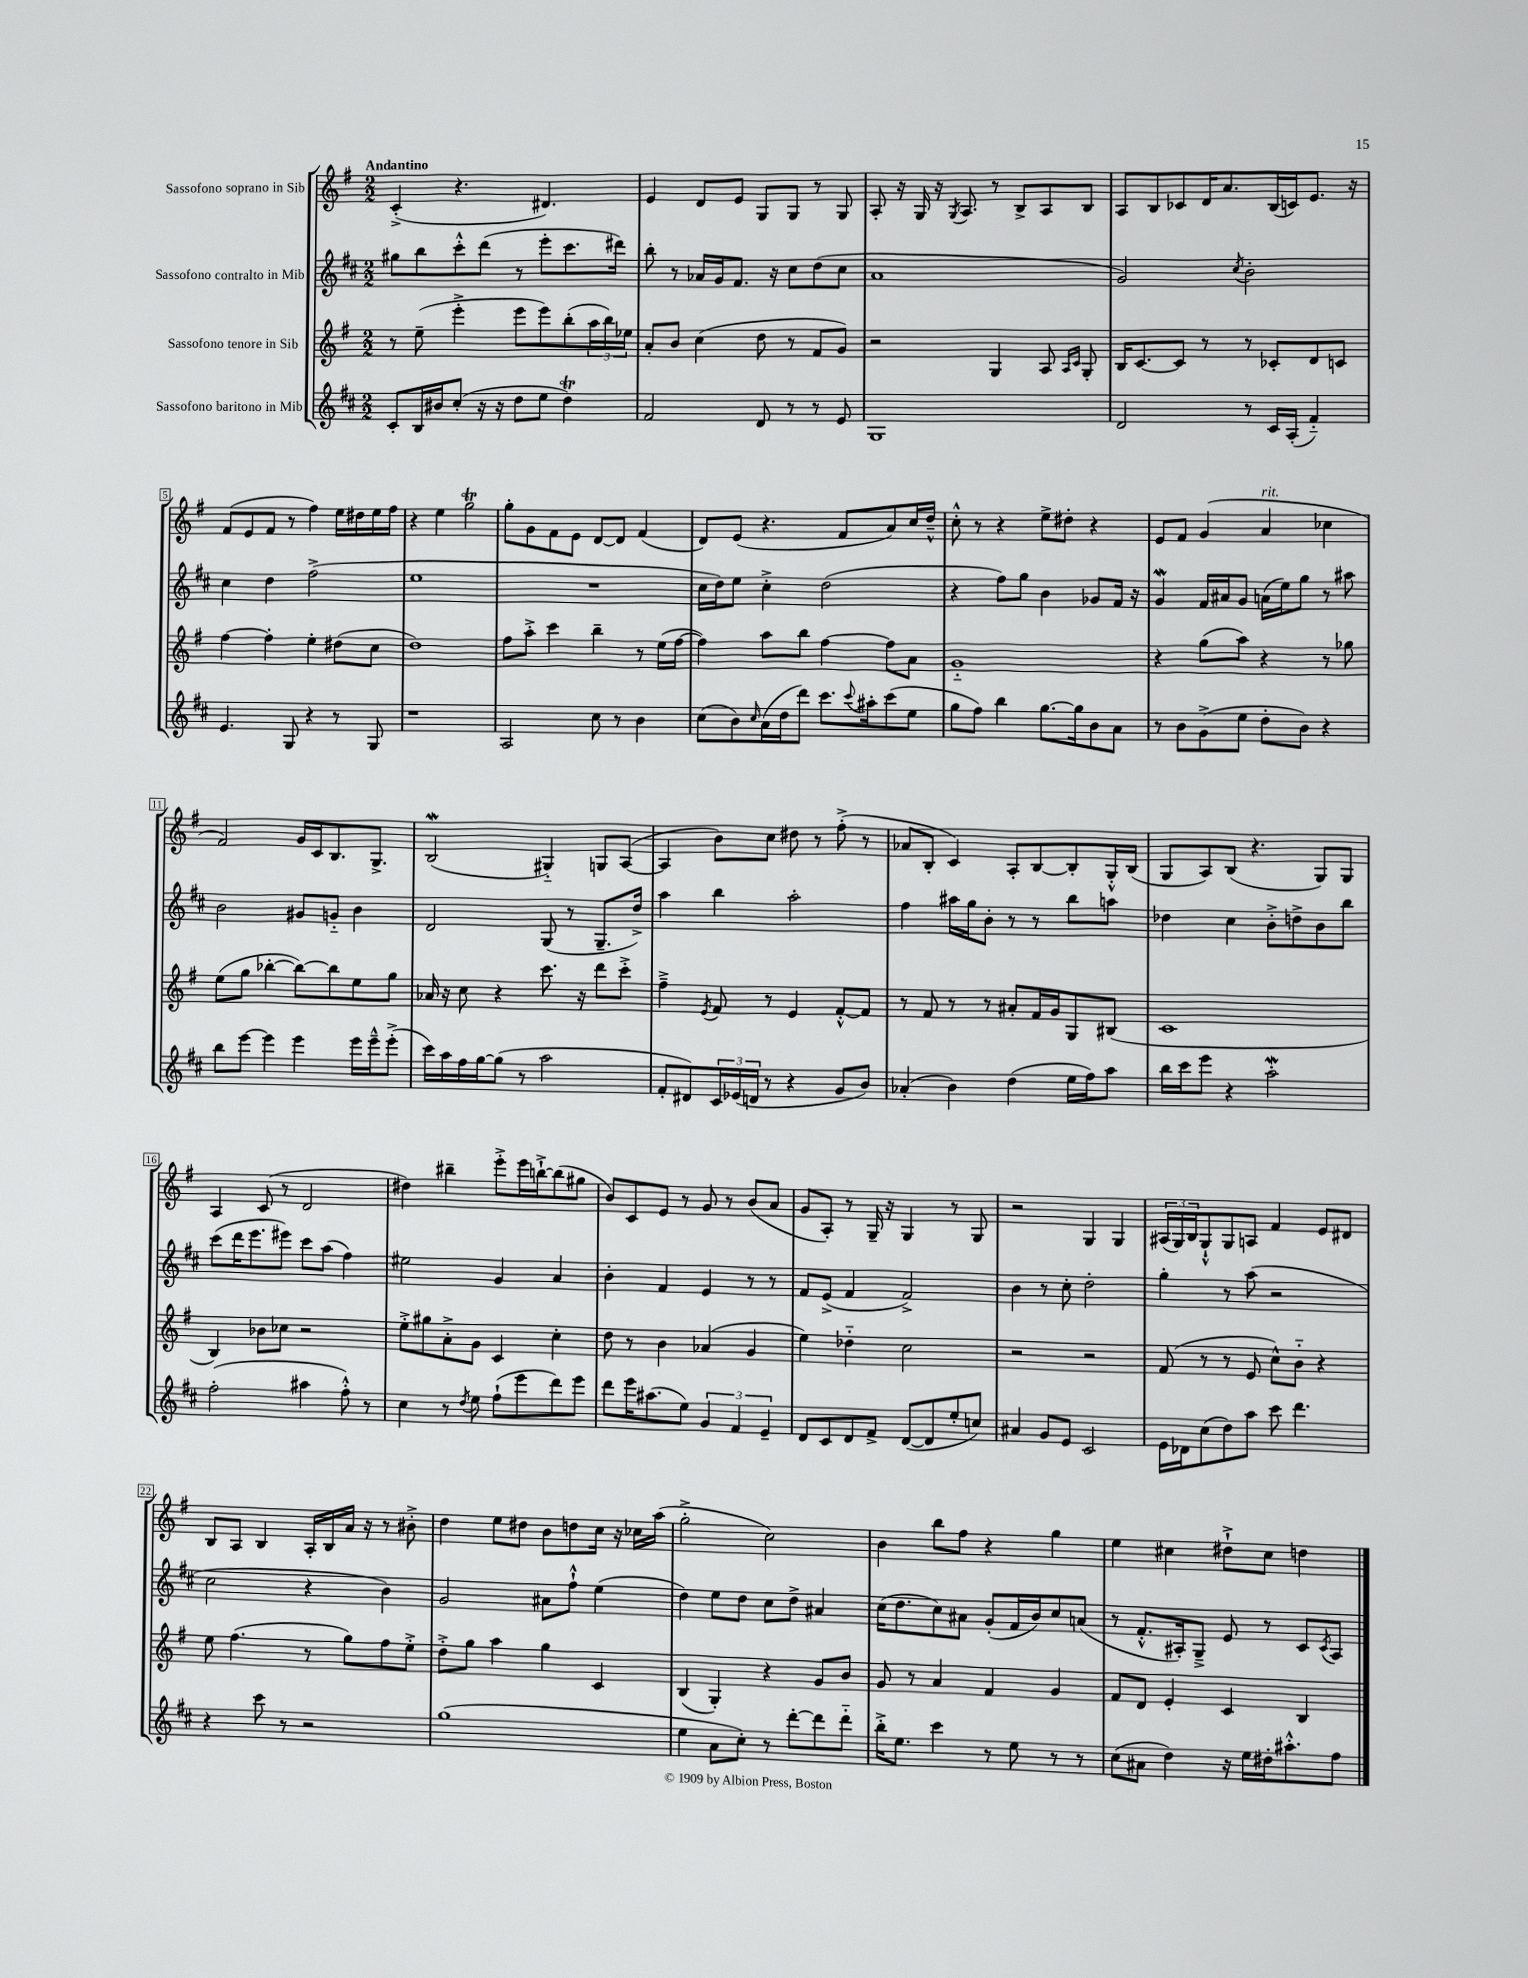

**kern	**kern	**kern	**kern
*staff4	*staff3	*staff2	*staff1
*clefG2	*clefG2	*clefG2	*clefG2
*k[f#c#]	*k[f#]	*k[f#c#]	*k[f#]
*M2/2	*M2/2	*M2/2	*M2/2
8c#'/L	8r	8gg#\L	(4c'^/
16B/L	(8ee~\	8bb\	.
16b#/J	.	.	.
(8cc#'/J	4eee'^\	8ccc#'^^\	4.r
16r	.	(8ddd\J	.
16r	.	.	.
8dd\L	8eee\L	8r	.
8ee\J	8eee\)	8eee'\L	4.d#/)
4dd\)	(8bb'\	8.ccc#\	.
.	24aa\L	.	.
.	24bb\)	.	.
.	.	16ddd#\Jk)	.
.	24ee-\JJ	.	.
=	=	=	=
2f#/	8a'/L	8bb'\	4e/
.	8b/J	8r	.
.	(4cc\	16a-/LL	8d/L
.	.	16g/J	.
.	.	8.f#/J	8e/J
8d/	8dd\	.	8G/L
.	.	16r	.
8r	8r	8cc#\L	8G/J
8r	8f#/L	(8dd\	8r
8e/	8g/J)	8cc#\J	8G/
=	=	=	=
1G	2r	1a	8A'/
.	.	.	16r
.	.	.	16G/
.	.	.	16r
.	.	.	8qG/
.	.	.	8.A/
.	4G/	.	8r
.	.	.	8B^/L
.	8A/	.	8A/
.	16qqA/LL	.	.
.	16qqc/JJ	.	.
.	8G'/	.	8B/J
=	=	=	=
2d/	16B/LK	2g/)	8A/L
.	[8.c/	.	.
.	.	.	8B/
.	8c/]J	.	8c-/
.	8r	.	16d/K
.	.	.	8.a/
.	.	8qcc#/	.
8r	8r	2b'\	.
16c#/LL	8c-'/L	.	(16B/L
(16A'/JJ	.	.	16c/J)
4f#'~/)	8d/	.	8.e/J
.	8c/J	.	.
.	.	.	16r
=	=	=	=
4.e/	[4ff#\	4cc#\	(8f#/L
.	.	.	8e/
.	4ff#'\]	4dd\	8f#/J
8G/	.	.	8r
4r	4ee'\	(2ff#^\	4ff#\)
8r	(8dd#\L	.	16ee\LL
.	.	.	16dd#\
8G/	8cc\J	.	16ee\
.	.	.	16ff#\JJ
=	=	=	=
1r	1dd)	1ee	4r
.	.	.	4ee\
.	.	.	2gg\
=	=	=	=
2A/	8ff#\L	1r	8gg'\L
.	8aa'^\J	.	8g\
.	4ccc\	.	8f#\
.	.	.	8e\J
8cc#\	4bb~\	.	[8d/L
8r	.	.	8d/]J
4b\	8r	.	(4f#/
.	(16ee\LL	.	.
.	[16ff#\JJ	.	.
=	=	=	=
(8cc#\L	4ff#\])	16cc#\LL	8d/L)
.	.	16dd\J)	.
8b\)	.	8ee\J	(8e/J
16qqcc#/	.	.	.
(16a\L	8aa\L	4cc#'^\	4.r
16dd\J	.	.	.
8ddd\J)	8bb\J	.	.
8.ccc#\L	[4ff#\	(2dd\	.
.	.	.	8f#/L
8qqccc#/	.	.	.
16aa#'\k	.	.	.
(8ccc#\	8ff#\]L	.	8a/)
8ee\J	8a\J	.	16cc/L
.	.	.	16dd~^^/JJ
=	=	=	=
8gg\L	1g'~	4r	8cc'^^\
8ff#\J)	.	.	8r
4bb\	.	8ff#\L)	4r
.	.	8gg\J	.
[8.gg\L	.	4b\	8ee^\L
.	.	.	8dd#'\J
16gg\]k	.	.	.
8b\	.	8g-/L	4r
8a\J	.	16f#/Jk	.
.	.	16r	.
=	=	=	=
8r	4r	4g/	8e/L
8b\L	.	.	8f#/J
(8g^\	(8gg\L	16f#/LL	(4g/
.	.	16a#/J	.
8ee\J	8aa\J)	8g/J	.
8dd'\L	4r	(16a\LL	4a/
.	.	16ee\J)	.
8b\J)	.	8gg\J	.
4r	8r	8r	4cc-\
.	8gg-\	8aa#\	.
=	=	=	=
8bb\L	(8ee\L	2b\	2f#/)
[8eee\J	8gg\J	.	.
4eee\]	[4bb-'\	.	.
4eee\	8bb-\_L)	8g#/L	16g/LL
.	.	.	16c/J
.	8bb-\]	8g'~/J	8.B/
16eee\LL	8ee\	4b\	.
16eee~^^\J	.	.	8.G^/J
(8eee'^\J	8gg\J	.	.
=	=	=	=
16ccc#\LL)	16a-/	2d/	(2B/
16aa\	16r	.	.
16ff#\	8cc\	.	.
[16gg\J	.	.	.
(8gg\]J	4r	.	.
8r	.	.	.
2aa\	8.ccc\	(8G/	4G#'~/)
.	.	8r	.
.	16r	.	.
.	8ddd\L	8.G~/L	8G/L
.	8ccc'^\J	.	([8A/J
.	.	16dd^/Jk)	.
=	=	=	=
8f#'/L	4ff#~^\	4aa\	4A/]
8d#/)	.	.	.
.	8qe/	.	.
24c#/L	8f#/	4bb\	8b\L)
(24e-/	.	.	.
24d/JJ	.	.	.
8r	8r	.	8cc\J
4r	4e/	2aa'\	8dd#\
.	.	.	8r
8g/L	[8f#'^^/L	.	(8ff#'^\
8b/J)	8f#/]J	.	8r
=	=	=	=
(4a-'/	8r	4ff#\	8a-/L
.	8f#/	.	8B'/J
4b\)	8r	16aa#\LL	4c/)
.	.	16gg\J	.
.	8r	8b'\J	.
(4dd\	8a#'/L	8r	8A'/L
.	16f#/L	8r	[8B/
.	16g/J	.	.
16ee\LL	8G/	8bb\L	8B'/]
16ff#\J)	.	.	.
8aa\J	(8B#/J	8aa\J	16G'^^/L
.	.	.	(16B/JJ
=	=	=	=
16bb\LL	1c	4dd-\	8G/L
16ccc#\J	.	.	.
8eee\J	.	.	8A/)
4r	.	4cc#\	(8B/J
.	.	.	4.r
2aa'\	.	8b'^\L	.
.	.	8dd^\	.
.	.	8b\	8G/L)
.	.	8bb\J	8G/J
=	=	=	=
(2ff#'\	4B/)	(8ccc#\L	4A/
.	.	16ddd\K	.
.	.	8.eee\	.
.	8b-\L	.	(8c/
.	8cc-\J	8eee#\J)	8r
4aa#\	2r	8ccc#\L	2d/
.	.	(8aa\J	.
8ff#'^^\)	.	4ff#\)	.
8r	.	.	.
=	=	=	=
4cc#\	8ee'^\L	2ee#\	4dd#\)
.	8gg#\	.	.
8r	8a'^\	.	4bb#~\
8qdd/	.	.	.
8ee\	8g\J	.	.
(8ff#`\L	4c/	4g/	8eee'^\L
8eee\	.	.	16eee\L
.	.	.	[16bb`^\J
8ddd\)	4cc'\	4a/	(8bb\]
8eee\J	.	.	8gg#\J
=	=	=	=
8ddd\L	8dd\	4b'\	8b/L)
16eee\K	8r	.	8c/
(8.aa#\	.	.	.
.	4b\	4f#/	8e/J
8ee\J)	.	.	8r
6g/	(4a-/	4e/	8g/
.	.	.	8r
6f#/	.	.	.
.	4g/	8r	(8b/L
6e~/	.	.	.
.	.	8r	8a/J
=	=	=	=
8d/L	4ee\)	8f#/L	8g/L
8c#/	.	(8e^/J	8A'/J)
8d/	4dd-'~\	4f#/	8r
8f#^/J	.	.	16G~/
.	.	.	16r
([8d/L	2cc\	2f#^/)	4G/
8d/]	.	.	.
8ee'/	.	.	8r
8cc/J)	.	.	8G/
=	=	=	=
4a#/	2r	4b\	2r
8g/L	.	8r	.
8e/J	.	8cc#'\	.
2c#/	2r	2dd'\	4G/
.	.	.	4G/
=	=	=	=
16e\LL	(8f#/	4gg'\	(24A#/LL
.	.	.	24G/)
16d-\J	.	.	.
.	.	.	24B/J
(8cc#\	8r	.	8G`^^/
8dd\)	8r	8r	8G/
8aa\J	8e/	(8aa\	8A/J
8ccc#\	8cc^^\L)	2r	4f#/
4.ddd\	8b'~\J	.	.
.	4r	.	8e/L
.	.	.	8d#/J
=	=	=	=
4r	8ee\	2cc#\	8B/L
.	(4.ff#\	.	8A/J
8ccc#\	.	.	4B/
8r	.	.	.
2r	8r	4r	16A'/LL
.	.	.	16B/
.	8gg\L)	.	16a/JJ
.	.	.	16r
.	8ff#\	4b\)	8r
.	8ee'^\J	.	8b#'^\
=	=	=	=
(1gg	8dd'^\L	2g/	4dd\
.	8gg\J	.	.
.	4aa\	.	8ee\L
.	.	.	8dd#\J
.	4gg\	8a#\L	8b\L
.	.	8ff#`^^\J	8dd\
.	4c/	(4ee\	16cc\Jk
.	.	.	16r
.	.	.	16cc-\LL
.	.	.	(16aa\JJ
=	=	=	=
4ee\	(4B/	4dd\)	2gg'^\
8a\L	4G'/)	8ee\L	.
8cc#'\J)	.	8dd\J	.
8r	4r	8cc#\L	2cc\)
[8ddd'\L	.	8dd^\J	.
8ddd\]	8g/L	4a#/	.
8ddd'~\J	8b/J	.	.
=	=	=	=
16bb'^\LK	8g/	(16cc#\LK	4b\
8.ee\J	.	8.dd\	.
.	8r	.	.
4ccc#\	4a/	8cc#\)	8bb\L
.	.	8a#\J	8ff#\J
8r	4f#/	(8g'/L	4r
8ee\	.	16f#/L	.
.	.	16b/J)	.
8r	4g/	8cc#/	4gg\
8r	.	(8a/J	.
=	=	=	=
(8cc#\L	8f#/L	8r	4ee\
8a#\J	8d/J	8.f#'^^/L	.
4dd\)	4e'/	.	4cc#\
.	.	16A#'/k)	.
.	.	8G~^/J	.
16r	4c/	8e/	8dd#`^\L
16ee\LL	.	.	.
16dd#'\J	.	8r	8cc#\J
8.aa#'^^\	.	.	.
.	4B/	8c#/L	4dd\
.	.	8qc#/	.
8ff#\J	.	8A#/J	.
==	==	==	==
*-	*-	*-	*-
